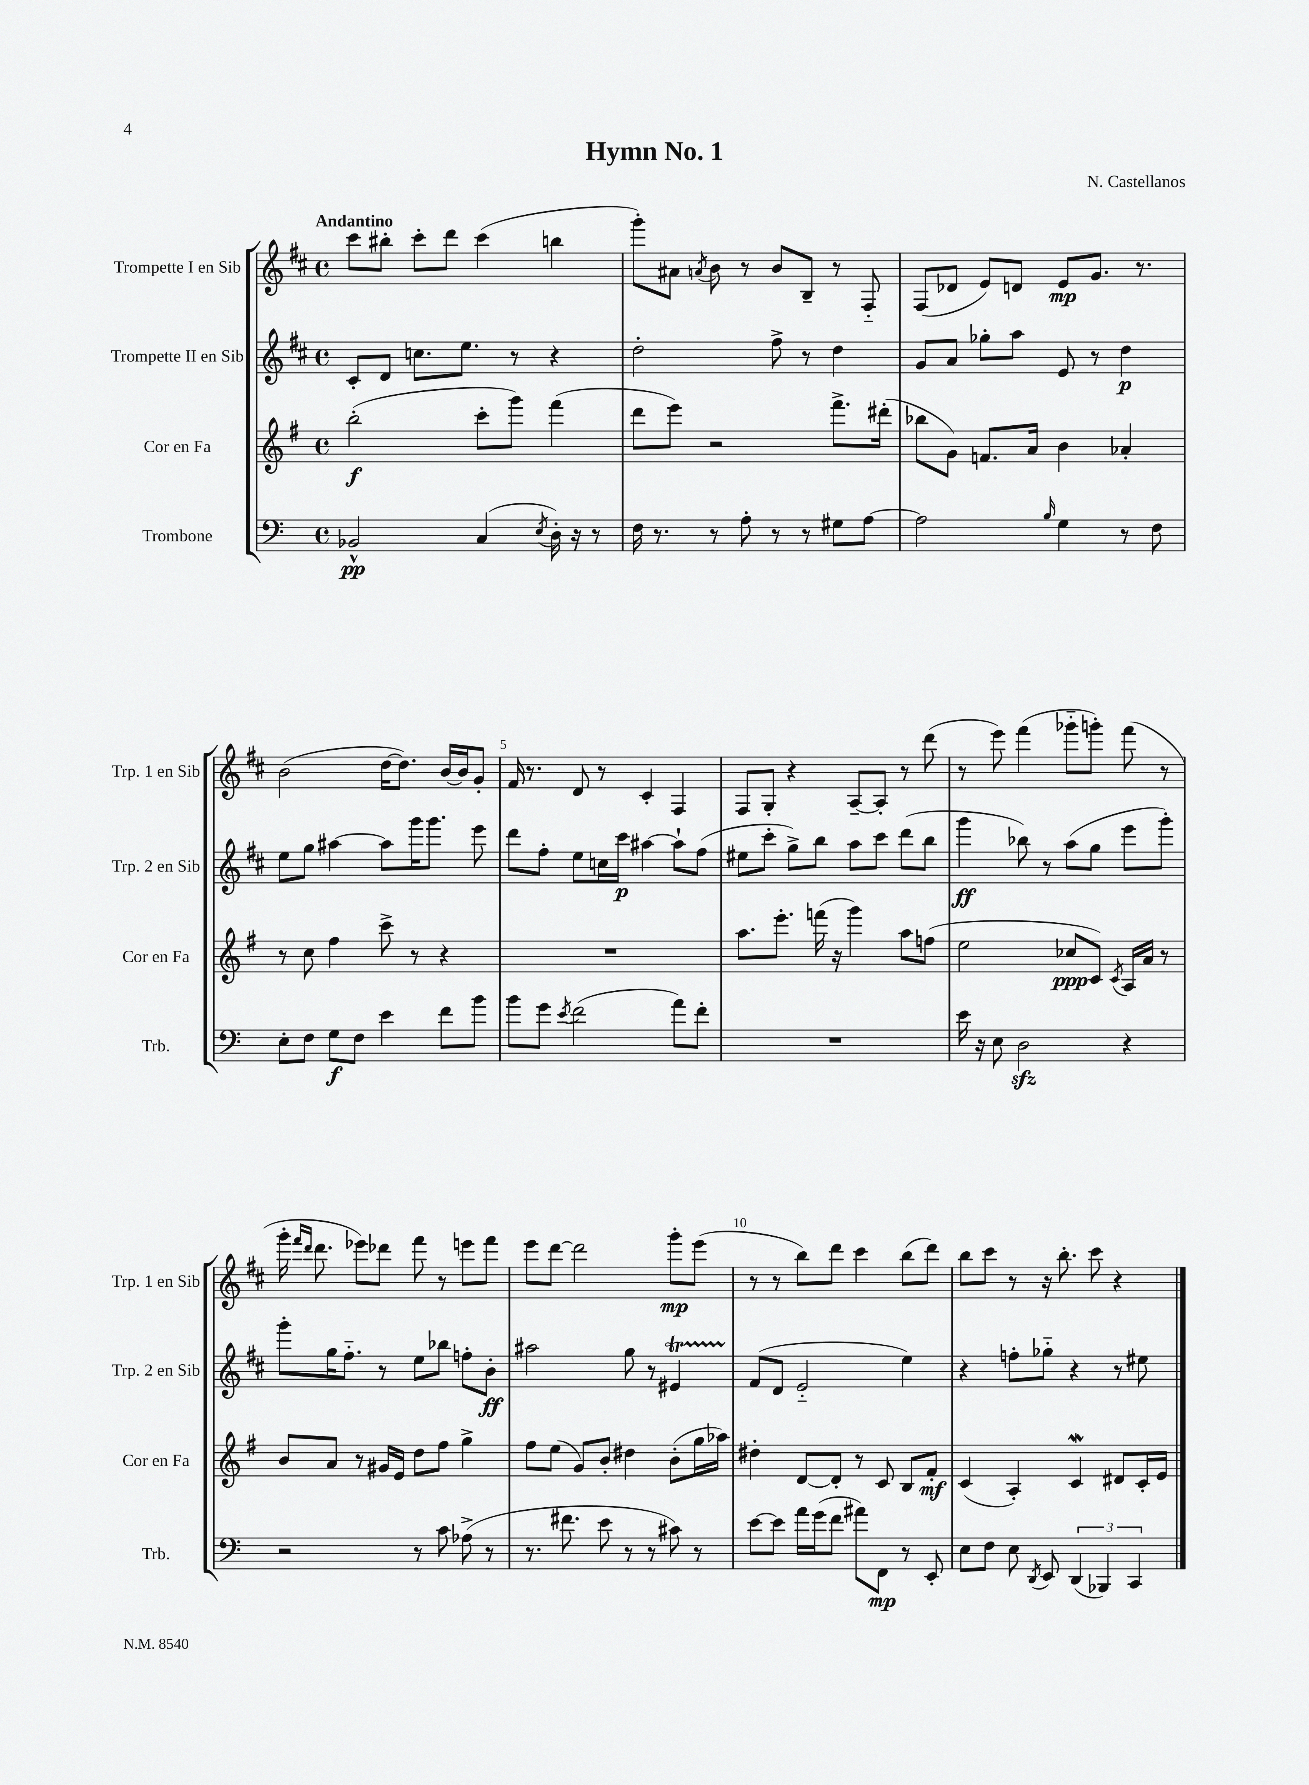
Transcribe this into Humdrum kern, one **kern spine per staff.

**kern	**dynam	**kern	**dynam	**kern	**dynam	**kern	**dynam
*part4	*part4	*part3	*part3	*part2	*part2	*part1	*part1
*staff4	*staff4	*staff3	*staff3	*staff2	*staff2	*staff1	*staff1
*I"Trombone	*	*I"Cor en Fa	*	*I"Trompette II en Sib	*	*I"Trompette I en Sib	*
*I'Trb.	*	*I'Cor en Fa	*	*I'Trp. 2 en Sib	*	*I'Trp. 1 en Sib	*
*clefF4	*	*clefG2	*	*clefG2	*	*clefG2	*
*k[]	*	*k[f#]	*	*k[f#c#]	*	*k[f#c#]	*
*M4/4	*	*M4/4	*	*M4/4	*	*M4/4	*
*met(c)	*	*met(c)	*	*met(c)	*	*met(c)	*
=1	=1	=1	=1	=1	=1	=1	=1
!	!	!	!	!	!	!LO:TX:a:B:t=Andantino	!
2BB-X^^/	pp	(2bb'\	f	8c#'/L	.	8ccc#\L	.
.	.	.	.	8d/J	.	8bb#X'\J	.
.	.	.	.	8.ccn\L	.	8ccc#'\L	.
.	.	.	.	.	.	8ddd\J	.
.	.	.	.	8.ee\J	.	.	.
(4C/	.	8ccc'\L	.	.	.	(4ccc#\	.
.	.	8ggg\J)	.	8r	.	.	.
8qE/	.	.	.	.	.	.	.
16D'\)	.	(4fff#\	.	4r	.	4bbn\	.
16r	.	.	.	.	.	.	.
8r	.	.	.	.	.	.	.
=2	=2	=2	=2	=2	=2	=2	=2
16F\	.	8ddd\L	.	2dd'\	.	8ggg'\L)	.
8.r	.	.	.	.	.	.	.
.	.	8eee\J)	.	.	.	8a#X\J	.
.	.	.	.	.	.	8qan/	.
8r	.	2r	.	.	.	8b\	.
8A'\	.	.	.	.	.	8r	.
8r	.	.	.	8ff#^\	.	8b/L	.
8r	.	.	.	8r	.	8B~/J	.
8G#X\L	.	8.fff#^\L	.	4dd\	.	8r	.
[8A\J	.	.	.	.	.	8F#/	.
.	.	(16ddd#X'\Jk	.	.	.	.	.
=3	=3	=3	=3	=3	=3	=3	=3
2A\]	.	8bb-X\L	.	8g/L	.	(8F#/L	.
.	.	8g\J)	.	8a/J	.	8d-X/J	.
.	.	8.fn/L	.	8gg-X'\L	.	8e/L)	.
.	.	.	.	8aa\J	.	8dn/J	.
.	.	16a/Jk	.	.	.	.	.
16qqB/	.	.	.	.	.	.	.
4G\	.	4b\	.	8e/	.	8e/L	mp
.	.	.	.	8r	.	8.g/J	.
8r	.	4a-X'/	.	4dd\	p	.	.
.	.	.	.	.	.	8.r	.
8F\	.	.	.	.	.	.	.
!!LO:LB:g=z
=4	=4	=4	=4	=4	=4	=4	=4
8E'\L	.	8r	.	8ee\L	.	(2b\	.
8F\J	.	8cc\	.	8gg\J	.	.	.
8G\L	f	4ff#\	.	[4aa#X\	.	.	.
8F\J	.	.	.	.	.	.	.
4e\	.	8ccc^\	.	8aa#\L]	.	[16dd\KL	.
.	.	.	.	.	.	8.dd\J])	.
.	.	8r	.	16ggg\K	.	.	.
.	.	.	.	8.ggg\J	.	.	.
8f\L	.	4r	.	.	.	[16b/LL	.
.	.	.	.	.	.	16b/J]	.
8b\J	.	.	.	8eee\	.	8g'/J	.
=5	=5	=5	=5	=5	=5	=5	=5
8b\L	.	1r	.	8ddd\L	.	16f#/	.
.	.	.	.	.	.	8.r	.
8g\J	.	.	.	8ff#'\J	.	.	.
8qe/	.	.	.	.	.	.	.
(2f\	.	.	.	8ee\L	.	8d/	.
.	.	.	.	16ccn\L	.	8r	.
.	.	.	.	16ccc#\JJ	p	.	.
.	.	.	.	[4aa#X\	.	4c#'/	.
8a\L)	.	.	.	8aa#`\L]	.	4F#/	.
8f'\J	.	.	.	(8ff#\J	.	.	.
=6	=6	=6	=6	=6	=6	=6	=6
1r	.	8.aa\L	.	8ee#X\L	.	8F#/L	.
.	.	.	.	8ccc#'\J	.	8G'/J	.
.	.	8.eee'\J	.	.	.	.	.
.	.	.	.	8gg^\L)	.	4r	.
.	.	(16fffn\	.	8bb\J	.	.	.
.	.	16r	.	.	.	.	.
.	.	4ggg\)	.	8aa\L	.	[8A~/L	.
.	.	.	.	8ccc#\J	.	8A'/J]	.
.	.	8aa\L	.	(8ddd\L	.	8r	.
.	.	(8ffn\J	.	8bb\J	.	(8ddd\	.
=7	=7	=7	=7	=7	=7	=7	=7
16e\	.	2ee\	.	4ggg\	ff	8r	.
16r	.	.	.	.	.	.	.
8E\	.	.	.	.	.	8eee\)	.
2Dzz\	.	.	.	8bb-X\)	.	(4fff#\	.
.	.	.	.	8r	.	.	.
.	.	8cc-X/L	ppp	(8aa\L	.	8ggg-X\L	.
.	.	8c/J)	.	8gg\J	.	8gggn'\J)	.
.	.	8qc/	.	.	.	.	.
4r	.	16A/LL	.	8eee\L	.	(8fff#\	.
.	.	16a/JJ	.	.	.	.	.
.	.	8r	.	8ggg'\J)	.	8r	.
!!LO:LB:g=z
=8	=8	=8	=8	=8	=8	=8	=8
2r	.	8b/L	.	8ggg'\L	.	16ggg'\	.
.	.	.	.	.	.	16qqfff#/LL	.
.	.	.	.	.	.	16qqddd/JJ	.
.	.	.	.	.	.	8.ddd\	.
.	.	8a/J	.	16gg\K	.	.	.
.	.	.	.	8.ff#\J	.	.	.
.	.	8r	.	.	.	8eee-X\L)	.
.	.	16g#X/LL	.	8r	.	8ddd-X\J	.
.	.	16e/JJ	.	.	.	.	.
8r	.	8dd\L	.	8ee\L	.	8fff#\	.
8c\	.	8ff#\J	.	8bb-X\J	.	8r	.
(8A-X^\	.	4gg^\	.	8ffn'\L	.	8eeen\L	.
8r	.	.	.	8b'\J	ff	8fff#\J	.
=9	=9	=9	=9	=9	=9	=9	=9
8.r	.	8ff#\L	.	2aa#X\	.	8eee\L	.
.	.	(8ee\J	.	.	.	[8ddd\J	.
8.f#X\	.	.	.	.	.	.	.
.	.	8g/L)	.	.	.	2ddd\]	.
8e\	.	8b'/J	.	.	.	.	.
8r	.	4dd#X\	.	8gg\	.	.	.
8r	.	.	.	8r	.	.	.
8c#X\)	.	(8b'\L	.	4e#Xt/	.	8ggg'\L	mp
8r	.	16gg\L	.	.	.	(8eee\J	.
.	.	16aa-X\JJ)	.	.	.	.	.
=10	=10	=10	=10	=10	=10	=10	=10
[8e\L	.	4dd#X'\	.	(8f#/L	.	8r	.
8e\J]	.	.	.	8d/J	.	8r	.
16a\LL	.	[8d/L	.	2e/	.	8bb\L)	.
(16g\J	.	.	.	.	.	.	.
8f\J	.	8d'/J]	.	.	.	8ddd\J	.
8a#X\L)	.	8r	.	.	.	4ccc#\	.
8FF\J	mp	8c/	.	.	.	.	.
8r	.	8B/L	.	4ee\)	.	(8bb\L	.
8EE'/	.	8f#'/J	mf	.	.	8ddd\J)	.
=11	=11	=11	=11	=11	=11	=11	=11
8E\L	.	(4c/	.	4r	.	8bb\L	.
8F\J	.	.	.	.	.	8ccc#\J	.
8E\	.	4A'/)	.	8ffn'\L	.	8r	.
8qDD/	.	.	.	.	.	.	.
8EE/	.	.	.	8gg-X\J	.	16r	.
.	.	.	.	.	.	8.bb'\	.
(6DD/	.	4cw/	.	4r	.	.	.
.	.	.	.	.	.	8ccc#\	.
6BBB-X/)	.	.	.	.	.	.	.
.	.	8d#X/L	.	8r	.	4r	.
6CC/	.	.	.	.	.	.	.
.	.	16c'/L	.	8ee#X\	.	.	.
.	.	16e/JJ	.	.	.	.	.
==	==	==	==	==	==	==	==
*-	*-	*-	*-	*-	*-	*-	*-
